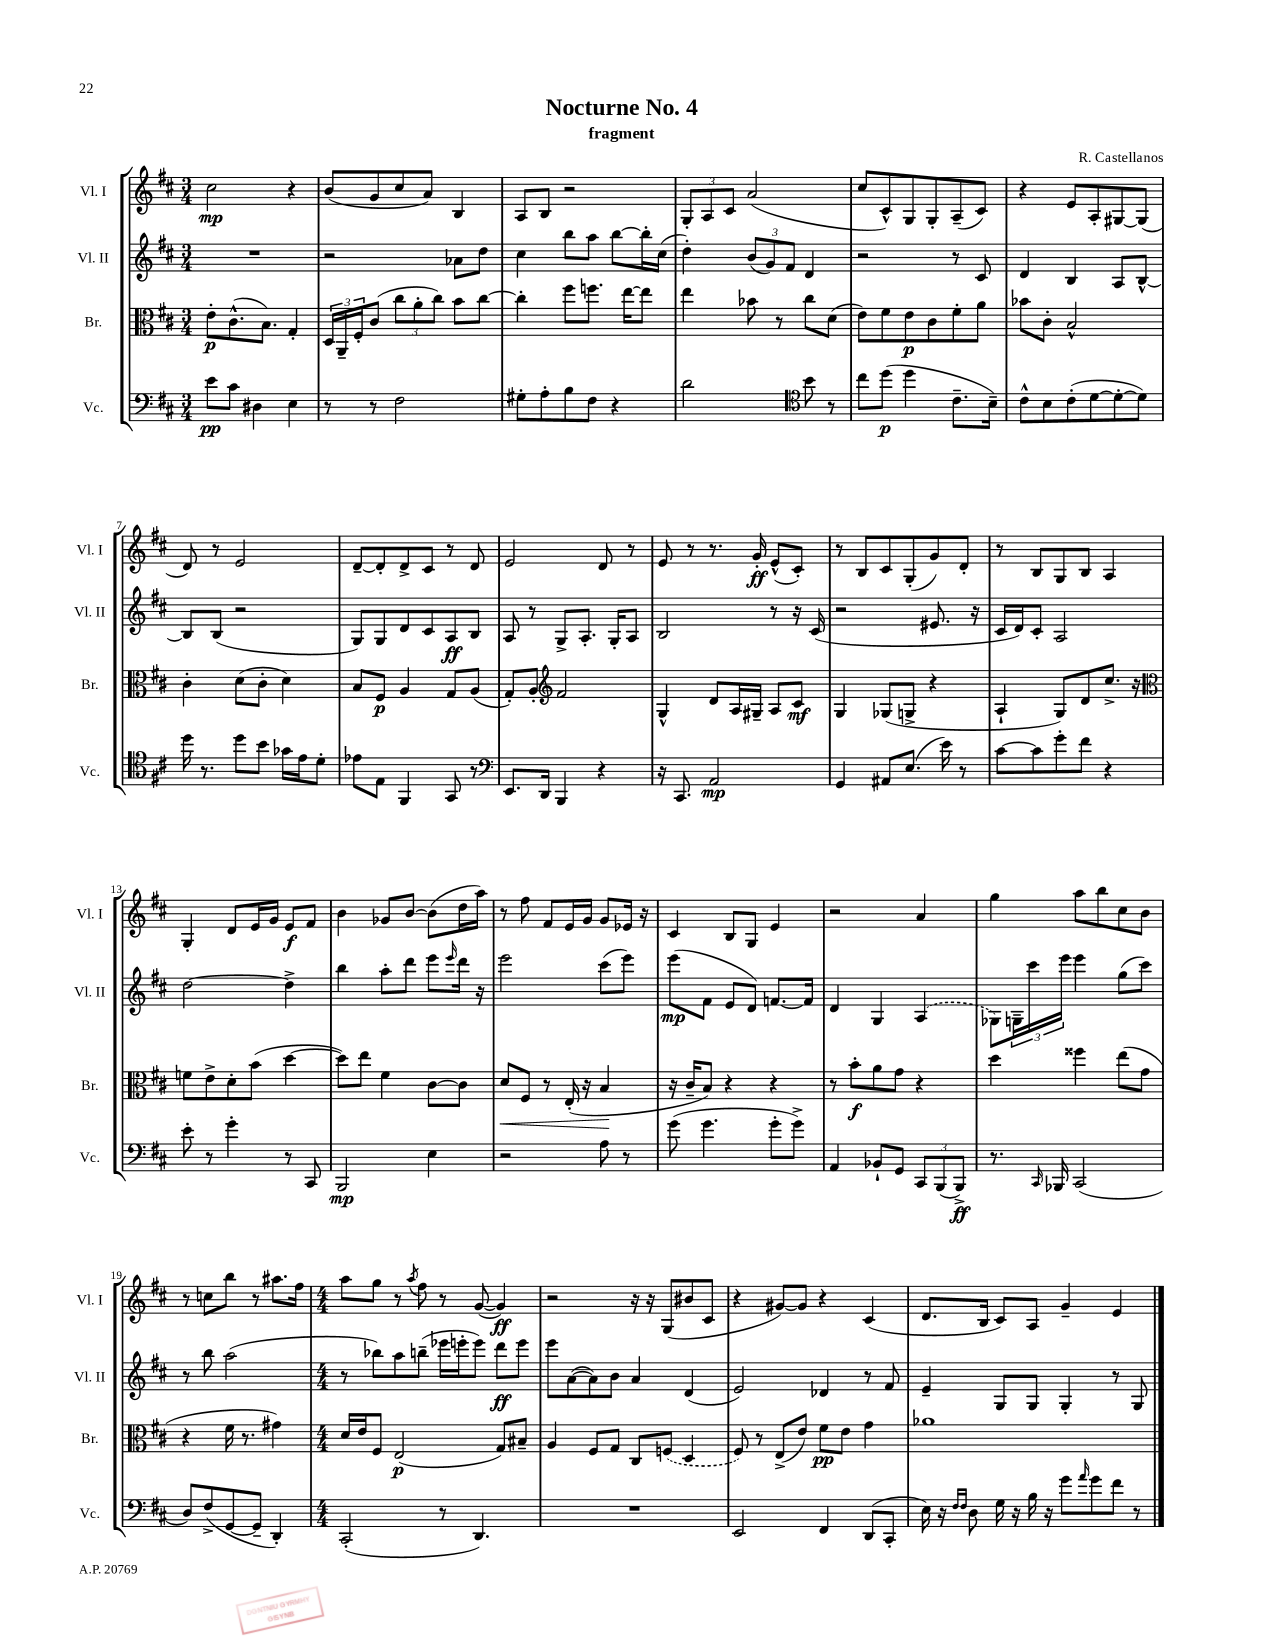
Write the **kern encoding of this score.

**kern	**kern	**kern	**kern
*staff4	*staff3	*staff2	*staff1
*clefF4	*clefC3	*clefG2	*clefG2
*k[f#c#]	*k[f#c#]	*k[f#c#]	*k[f#c#]
*M3/4	*M3/4	*M3/4	*M3/4
8e	8e'	2.r	2cc#
8c#	(8.c#^^	.	.
4D#	.	.	.
.	8.B)	.	.
4E	4G'	.	4r
=	=	=	=
8r	24D	2r	(8b
.	24AA~	.	.
.	24F#'	.	.
8r	(8c#	.	8g
2F#	12cc#	.	8cc#
.	12a'	.	.
.	.	.	8a)
.	12cc#)	.	.
.	8b	8a-	4B
.	[8cc#	8dd	.
=	=	=	=
8G#'	4cc#']	4cc#	8A
8A'	.	.	8B
8B	8ff#	8bb	2r
8F#	8.ff	8aa	.
4r	.	[8bb	.
.	[16ee	.	.
.	8ee]	16bb']	.
.	.	(16cc#	.
=	=	=	=
2d	4ee	4dd')	12G'
.	.	.	12A
.	.	.	12c#
.	8b-	(12b	(2a
.	.	12g)	.
.	8r	.	.
.	.	12f#	.
*clefC4	*	*	*
8b	8cc#	4d	.
8r	(8d	.	.
=	=	=	=
8cc#	8e)	2r	8cc#
(8dd	8f#	.	8c#^^)
4dd	8e	.	8G
.	8c#	.	8G'
8.c#~	8f#'	8r	(8A~
.	8a	8c#	8c#)
16B~)	.	.	.
=	=	=	=
8c#^^	8b-	4d	4r
8B	8c#'	.	.
(8c#'	2B^^	4B	8e
[8d	.	.	8A'
8d'_	.	8A	[8G#
8d])	.	[8B^^	(8G#]
=	=	=	=
16dd	4c#'	8B]	8d)
8.r	.	.	.
.	.	(8B	8r
8dd	(8d	2r	2e
8b	8c#'	.	.
16g-	4d)	.	.
16e	.	.	.
8d'	.	.	.
=	=	=	=
8e-	8B	8G)	[8d~
8E	8F#	8G	8d']
4FF#	4A	8d	8d^
.	.	8c#	8c#
8GG	8G	8A	8r
8r	(8A	8B	8d
=	=	=	=
*clefF4	*	*	*
8.EE	8G')	8A	2e
.	8A'	8r	.
16DD	.	.	.
*	*clefG2	*	*
4BBB	2f#	8G^	.
.	.	8.A'	.
4r	.	.	8d
.	.	16G'	.
.	.	8A	8r
=	=	=	=
16r	4G^^	2B	8e
8.CC#	.	.	.
.	.	.	8r
2AA	8d	.	8.r
.	16A	.	.
.	16G#~	.	16g'
.	8A	8r	(8e^^
.	8c#	16r	8c#')
.	.	(16c#	.
=	=	=	=
4GG	4G	2r	8r
.	.	.	8B
8AA#	(8G-	.	8c#
(8.E	8G^	.	(8G'
.	4r	8.e#	8g)
16e)	.	.	.
8r	.	.	8d'
.	.	16r	.
=	=	=	=
[8c#	4A`	16c#	8r
.	.	16d)	.
8c#]	.	8c#'	8B
8g'	8G)	2A	8G
8f#	8d	.	8B
4r	8.cc#^	.	4A
.	16r	.	.
=	=	=	=
*	*clefC3	*	*
8e'	8f	[2dd	4G'
8r	8e^	.	.
4g'	8d'	.	8d
.	(8b	.	16e
.	.	.	16g
8r	[4dd	4dd^]	8e
8CC#	.	.	8f#
=	=	=	=
2BBB	8dd])	4bb	4b
.	8ee	.	.
.	4f#	8aa'	8g-
.	.	8ddd	[8b
4E	[8c#	8eee	(8b]
.	.	16qqeee	.
.	8c#]	16ddd	16dd
.	.	16r	16aa)
=	=	=	=
2r	8d	2eee	8r
.	8F#	.	8ff#
.	8r	.	8f#
.	(16E'	.	16e
.	16r	.	16g
8A	4B	(8ccc#	8g
8r	.	8eee)	16e-
.	.	.	16r
=	=	=	=
(8g	16r	(8eee	4c#
.	16c#~	.	.
4.g	8B)	8f#	.
.	4r	8e	8B
.	.	8d)	8G
8g'	4r	[8.f	4e
8g^)	.	.	.
.	.	16f]	.
=	=	=	=
4AA	8r	4d	2r
.	8b'	.	.
8BB-`	8a	4G	.
8GG	8g	.	.
12CC#	4r	(4A	4a
(12BBB	.	.	.
12BBB^)	.	.	.
=	=	=	=
8.r	4dd	8G-)	4gg
.	.	24G~	.
.	.	24ccc#	.
16qqCC#	.	.	.
16BBB-	.	.	.
.	.	24eee	.
(2CC#	4ff##	4eee	8aa
.	.	.	8bb
.	(8ee	(8gg	8cc#
.	8g	8ccc#)	8b
=	=	=	=
8D)	4r	8r	8r
(8F#^	.	8bb	8cc
[8GG	16f#	(2aa	8bb
.	8.r	.	.
8GG~]	.	.	8r
4DD')	4g#)	.	8.aa#
.	.	.	16ff#
=	=	=	=
*M4/4	*M4/4	*M4/4	*M4/4
(2CC#'	16d	8r	8aa
.	16e	.	.
.	8F#	8bb-)	8gg
.	(2E	8aa	8r
.	.	.	8qaa
.	.	(8bb~	8ff#
8r	.	16eee-	8r
.	.	16eee'	.
4.DD)	.	8eee)	([8g
.	8G)	8ddd	4g])
.	8B#~	8eee	.
=	=	=	=
1r	4A	8eee	2r
.	.	([8a	.
.	8F#	8a])	.
.	8G	8b	.
.	8C#	4a	16r
.	.	.	16r
.	(8F	.	(8G
.	4D	(4d	8b#
.	.	.	8c#
=	=	=	=
2EE	8F#)	2e)	4r
.	8r	.	.
.	(8E^	.	[8g#)
.	8e)	.	8g#]
4FF#	8f#	4d-	4r
.	8e	.	.
(8DD	4g	8r	(4c#
8CC#'	.	8f#	.
=	=	=	=
16E)	1a-	4e~	8.d
16r	.	.	.
16qqF#	.	.	.
16qqF#	.	.	.
8D	.	.	.
.	.	.	16B
16G	.	8G	8c#)
16r	.	.	.
16B	.	8G	8A
16r	.	.	.
8g	.	4G'	4g~
16qqa	.	.	.
8g	.	.	.
8f#	.	8r	4e
8r	.	8G	.
==	==	==	==
*-	*-	*-	*-
